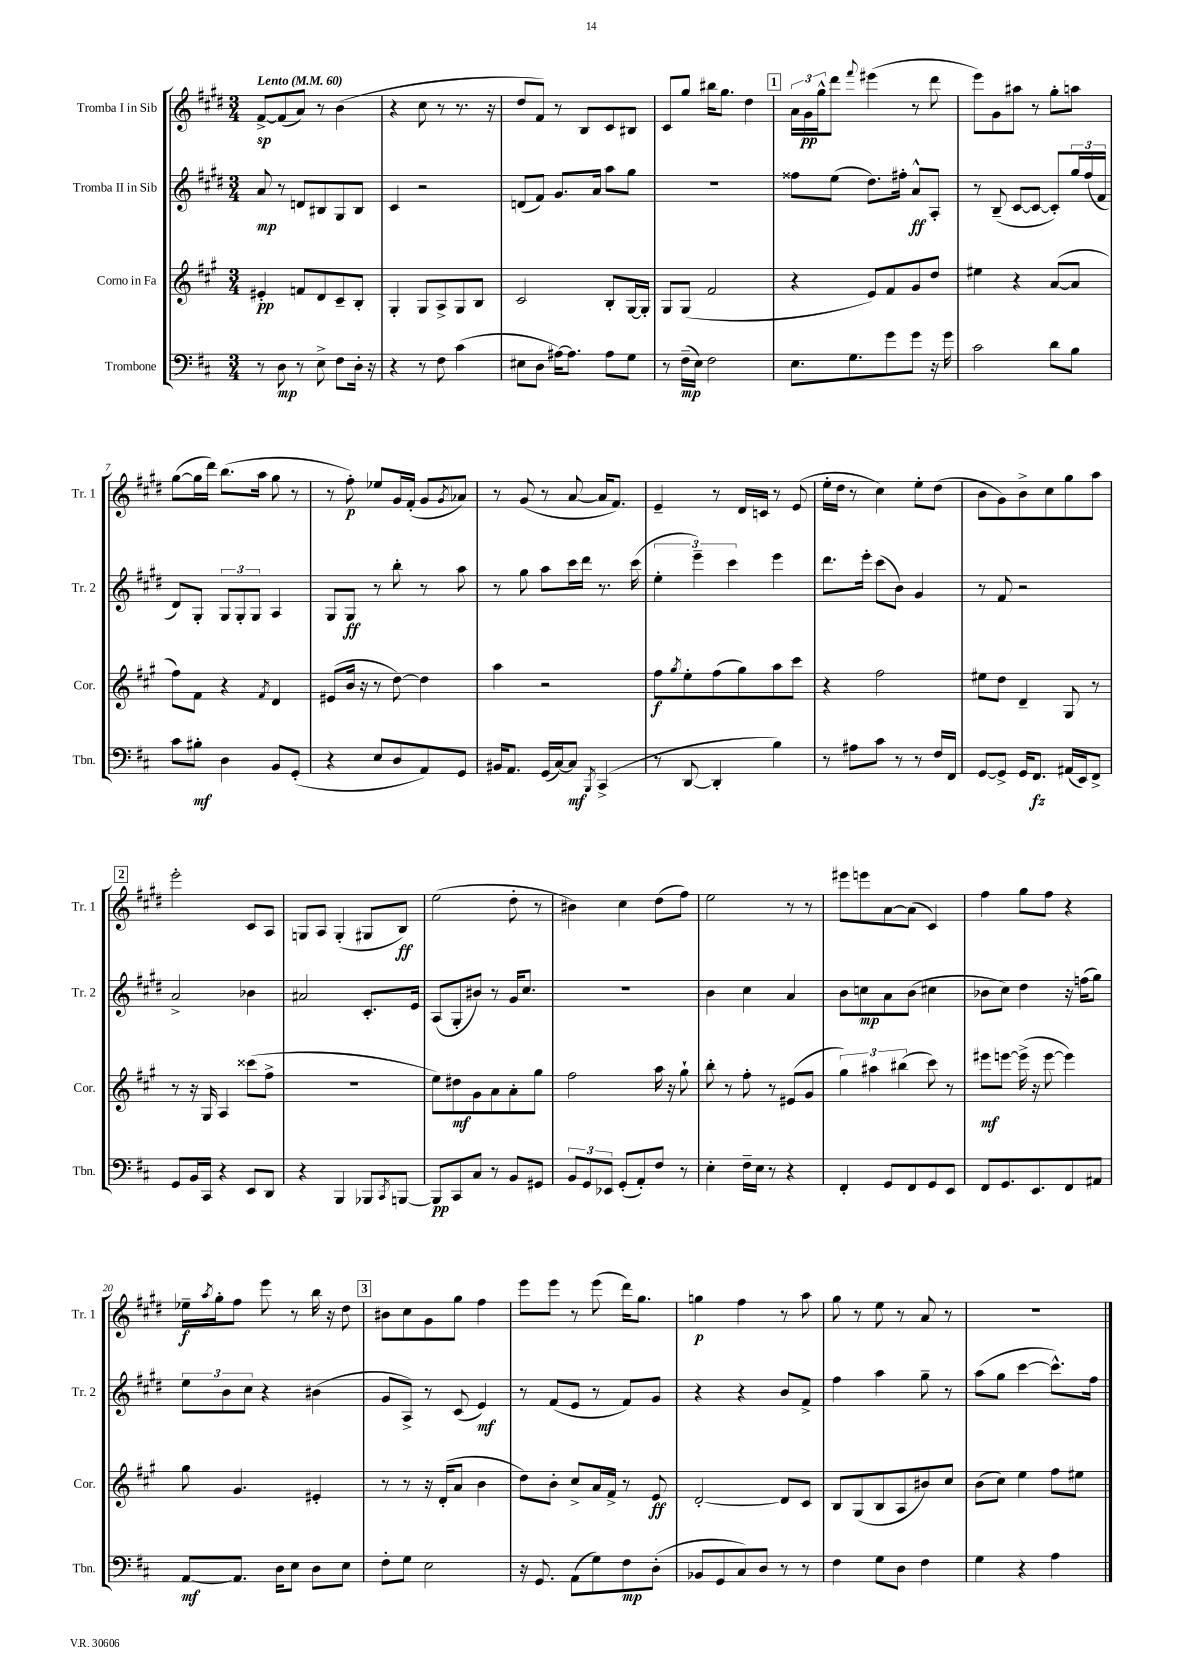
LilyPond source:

<<
\new StaffGroup <<
\new Staff = "s0" \with { instrumentName = "Tromba I in Sib" shortInstrumentName = "Tr. 1" } {
    \clef treble \key e \major \numericTimeSignature \time 3/4 \tempo "Lento" 4 = 60
    fis'8~->\sp fis'8( a'8) r8 b'4( |
    r4 cis''8 r8 r8. r16 |
    dis''8 fis'8) r8 b8 cis'8 bis8 |
    cis'8 gis''8 bis''16 gis''8. dis''4 |
    \mark \markup { \box "1" } \tuplet 3/2 { a'16 gis'16\pp gis''16-^ } dis'''8 \appoggiatura { fis'''8 } eis'''4( r8 dis'''8 |
    e'''8) gis'8 ais''8 r8 gis''8-. a''8 |
    gis''8~( gis''16 dis'''16) b''8.( a''16 gis''8 r8 |
    r8 fis''8-.\p) ees''8 gis'16 fis'16-.( gis'8 \acciaccatura { gis'8 } aes'8) |
    r8 gis'8( r8 a'8~ a'16 fis'8.) |
    e'4-- r8 dis'16 c'16 r8 e'8( |
    e''16-. dis''16 r8 cis''4) e''8-. dis''8( |
    b'8 gis'8) b'8-> cis''8 gis''8 a''8 |
    \mark \markup { \box "2" } e'''2-. cis'8 a8 |
    g8 a8 g4-.( gis8 b8\ff) |
    e''2( dis''8-. r8 |
    bis'4) cis''4 dis''8( fis''8) |
    e''2 r8 r8 |
    eis'''8 e'''8 a'8~ a'8( cis'4) |
    fis''4 gis''8 fis''8 r4 |
    ees''16--\f \acciaccatura { a''8 } gis''16-. fis''8 e'''8 r8 b''16 r16 dis''8 |
    \mark \markup { \box "3" } bis'8 cis''8 gis'8 gis''8 fis''4 |
    e'''8 e'''8 r8 e'''8( dis'''16) gis''8. |
    g''4\p fis''4 r8 a''8 |
    gis''8 r8 e''8 r8 a'8 r8 |
    R2. \bar "|." |
}
\new Staff = "s1" \with { instrumentName = "Tromba II in Sib" shortInstrumentName = "Tr. 2" } {
    \clef treble \key e \major \numericTimeSignature \time 3/4
    a'8\mp r8 d'8 bis8 gis8 bis8 |
    cis'4 r2 |
    d'8( fis'8) gis'8. a'16 a''8 gis''8 |
    R2. |
    \mark \markup { \box "1" } fisis''8 e''8( dis''8.) fis''16-. a'8-^\ff a8-. |
    r8 b8--( cis'8~ cis'8~ cis'8-.) \tuplet 3/2 { gis''16 fis''16( fis'16 } |
    dis'8) gis8-. \tuplet 3/2 { gis8 gis8-. gis8 } a4 |
    gis8 gis8\ff r8 b''8-. r8 a''8 |
    r8 gis''8 a''8 cis'''16 dis'''16 r8. cis'''16( |
    \tuplet 3/2 { e''4-. e'''4--) cis'''4 } e'''4 |
    dis'''8. e'''16-. cis'''8( b'8) gis'4 |
    r8 fis'8 r2 |
    \mark \markup { \box "2" } a'2-> bes'4 |
    ais'2 cis'8.-. e'16 |
    a8( gis8-. bis'8) r8 gis'16 cis''8. |
    R2. |
    b'4 cis''4 a'4 |
    b'8 c''8\mp a'8 b'8( cis''4 |
    bes'8 cis''8) dis''4 r16 f''16( gis''8) |
    \tuplet 3/2 { e''8 b'8 cis''8 } r4 bis'4( |
    \mark \markup { \box "3" } gis'8 a8->) r8 cis'8( e'4\mf) |
    r8 fis'8( e'8 r8 fis'8) gis'8 |
    r4 r4 b'8 fis'8-> |
    fis''4 a''4 gis''8-- r8 |
    a''8( gis''8 cis'''4~ cis'''8.-^) fis''16 \bar "|." |
}
\new Staff = "s2" \with { instrumentName = "Corno in Fa" shortInstrumentName = "Cor." } {
    \clef treble \key a \major \numericTimeSignature \time 3/4
    eis'4-.\pp f'8 d'8 cis'8-- b8-. |
    gis4-. gis8 a8-> gis8 b8 |
    cis'2 b8-. gis16~ gis16-. |
    gis8 gis8( fis'2 |
    \mark \markup { \box "1" } r4 e'8) fis'8 gis'8 d''8 |
    eis''4 r4 a'8~( a'8 |
    fis''8) fis'8 r4 \acciaccatura { fis'8 } d'4 |
    eis'8( b'16 r16 r8 d''8~) d''4 |
    a''4 r2 |
    fis''8\f \acciaccatura { gis''8 } e''8-. fis''8( gis''8) a''8 cis'''8 |
    r4 fis''2 |
    eis''8 d''8 d'4-- gis8 r8 |
    \mark \markup { \box "2" } r8 r16 gis16 a4 cisis'''8( fis''8-> |
    R2. |
    e''8) dis''8\mf gis'8 a'8 a'8-. gis''8 |
    fis''2 a''16 r16 gis''8-! |
    b''8-. r8 fis''8-. r8 eis'8( gis'8 |
    \tuplet 3/2 { gis''4) ais''4 bis''4( } cis'''8) r8 |
    eis'''8\mf e'''8~ e'''16->( r16 e'''8~ e'''4) |
    gis''8 gis'4. eis'4-. |
    \mark \markup { \box "3" } r8 r8 r16 d'16-.( a'8 b'4 |
    d''8) b'8-. cis''8-> a'16 fis'16-> r8 e'8\ff |
    d'2~-. d'8 cis'8 |
    b8 gis8( b8 a8 bis'8) cis''8 |
    b'8( cis''8) e''4 fis''8 eis''8 \bar "|." |
}
\new Staff = "s3" \with { instrumentName = "Trombone" shortInstrumentName = "Tbn." } {
    \clef bass \key d \major \numericTimeSignature \time 3/4
    r8 d8\mp r8 e8-> fis8 d16-. r16 |
    r4 r8 fis8 cis'4( |
    eis8 d8 ais16~) ais8. ais8 g8 |
    r8 fis16--\mp( e16) fis2 |
    \mark \markup { \box "1" } e8. g8. g'8 g'8 r16 g'16 |
    cis'2 d'8 b8 |
    cis'8 bis8-.\mf d4 b,8 g,8-.( |
    r4 e8 d8 a,8) g,8 |
    bis,16 a,8. g,16( cis16~) cis8\mf \acciaccatura { b,,8 } cis,4->( |
    r8 d,8~ d,4-. b4) |
    r8 ais8 cis'8 r8 r8 fis16 fis,16 |
    g,8~ g,8-> g,16 fis,8.\fz ais,16( e,16) fis,8-> |
    \mark \markup { \box "2" } g,8 b,16 cis,16 r4 e,8 d,8 |
    r4 b,,4 bes,,8 \acciaccatura { cis,8 } b,,8~ |
    b,,8\pp cis,8 cis8 r8 b,8 gis,8 |
    \tuplet 3/2 { b,8 g,8 ees,8 } g,8-.( a,8-.) fis8 r8 |
    e4-. fis16-- e16 r8 r4 |
    fis,4-. g,8 fis,8 g,8 e,8 |
    fis,8 g,8. e,8. fis,8 ais,8 |
    a,8~\mf a,8. d16 e8 d8 e8 |
    \mark \markup { \box "3" } fis8-. g8 e2 |
    r16 g,8. a,8( g8) fis8\mp d8-.( |
    bes,8 g,8 cis8) d8 r8 r8 |
    fis4 g8 d8 fis4 |
    g4 r4 a4 \bar "|." |
}
>>
>>
